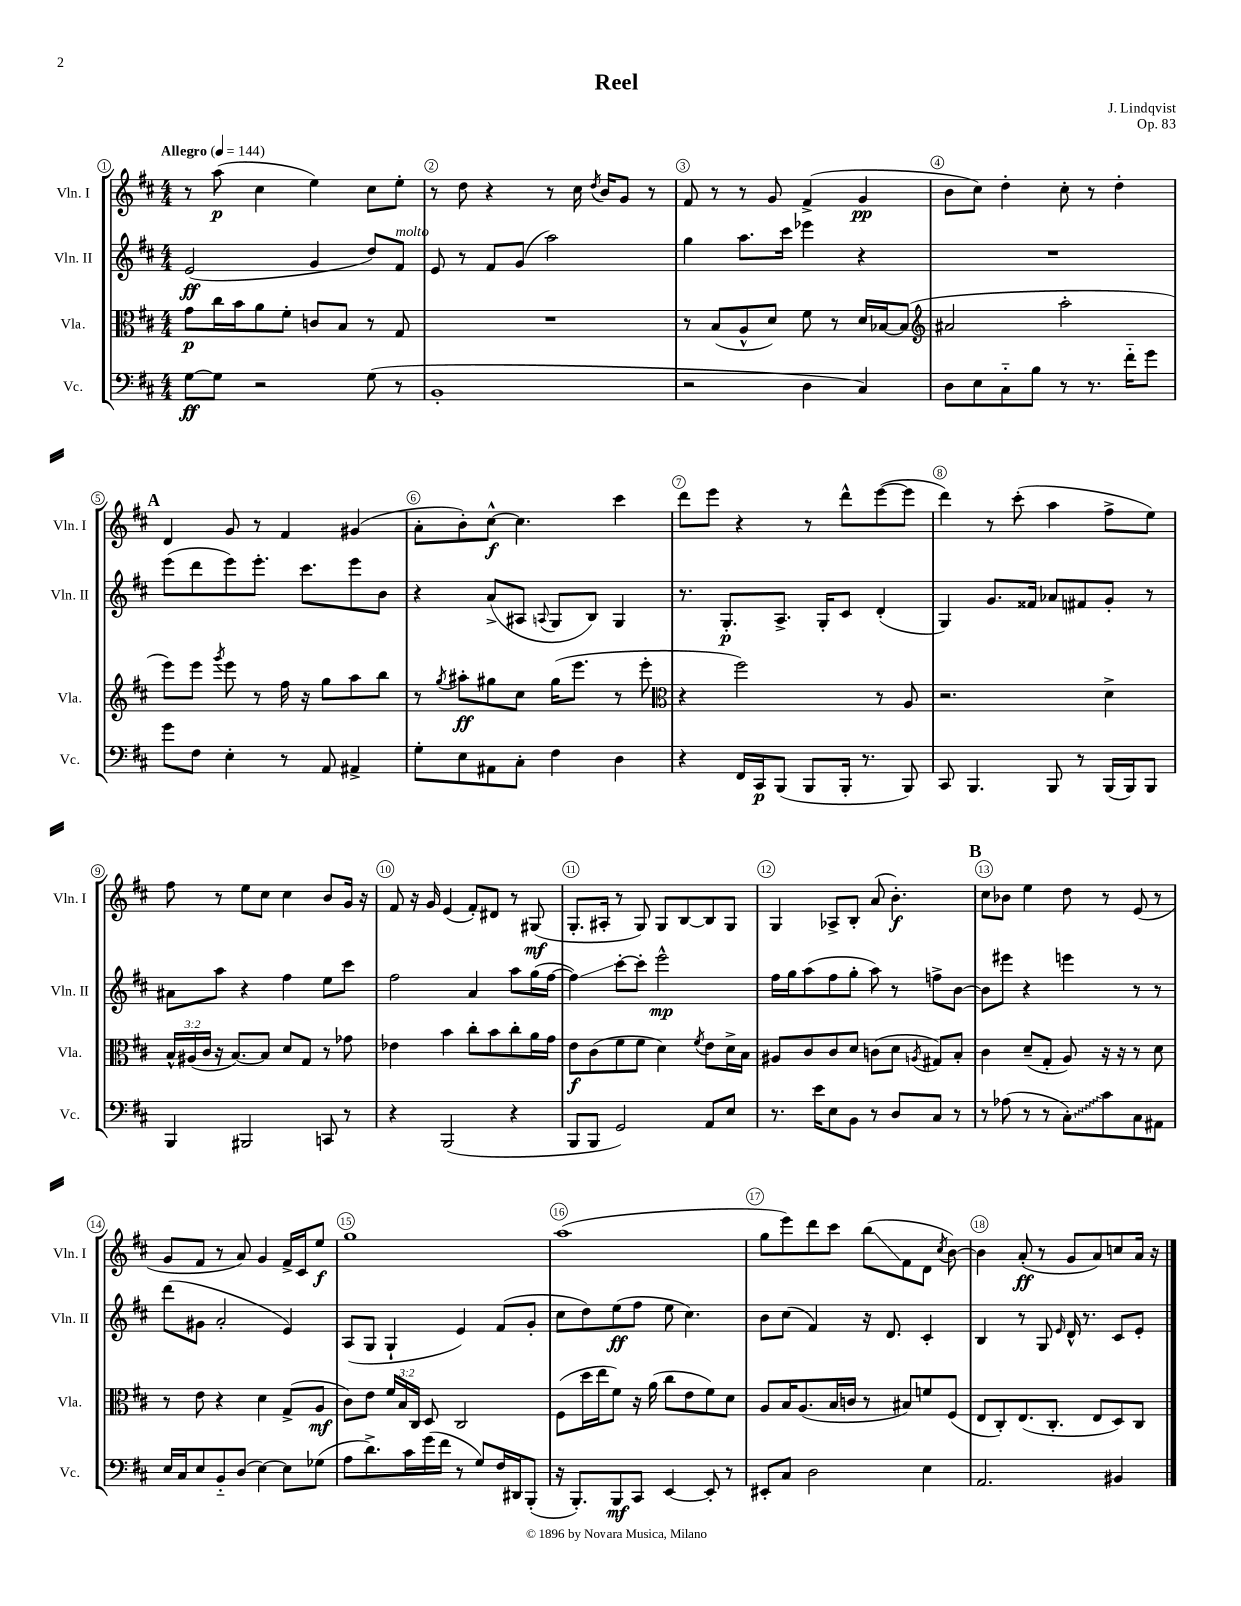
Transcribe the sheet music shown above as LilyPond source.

\header { title = "Reel" composer = "J. Lindqvist" opus = "Op. 83" }
<<
\new StaffGroup <<
\new Staff = "s0" \with { instrumentName = "Vln. I" shortInstrumentName = "Vln. I" } {
    \clef treble \key d \major \numericTimeSignature \time 4/4 \tempo "Allegro" 4 = 144
    \autoBeamOff r8 a''8\p( cis''4 e''4) cis''8[ e''8]-. |
    r8 d''8 r4 r8 cis''16 \acciaccatura { d''8 } b'16[ g'8] r8 |
    fis'8 r8 r8 g'8 fis'4->( g'4\pp |
    b'8[ cis''8]) d''4-. cis''8-. r8 d''4-. |
    \mark \markup { \bold "A" } d'4 g'8 r8 fis'4 gis'4( |
    a'8[-. b'8-.) cis''8]~-^\f cis''4. cis'''4 |
    d'''8[ e'''8] r4 r8 d'''8[-^ e'''8~( e'''8] |
    d'''4) r8 cis'''8-.( a''4 fis''8[-> e''8]) |
    fis''8 r8 e''8[ cis''8] cis''4 b'8[ g'16] r16 |
    fis'8 r16 g'16 e'4( fis'8[-.) dis'8] r8 gis8\mf( |
    g8.[-. ais16]-. r8 g8) g8[ b8~ b8 g8] |
    g4 aes8[-> b8]-. a'8( b'4.-.\f) |
    \mark \markup { \bold "B" } cis''8[ bes'8] e''4 d''8 r8 e'8( r8 |
    g'8[ fis'8] r8 a'8) g'4 fis'16[-> cis'16 e''8]\f |
    g''1 |
    a''1( |
    g''8[ e'''8) d'''8 cis'''8] b''8[\glissando( fis'8 d'8] \acciaccatura { cis''8 } b'8~) |
    b'4 a'8-.\ff( r8 g'8[ a'8) c''8 a'16] r16 \bar "|." |
}
\new Staff = "s1" \with { instrumentName = "Vln. II" shortInstrumentName = "Vln. II" } {
    \clef treble \key d \major \numericTimeSignature \time 4/4
    \autoBeamOff e'2\ff( g'4 d''8[) fis'8]^\markup { \italic "molto" } |
    e'8 r8 fis'8[ g'8]( a''2) |
    g''4 a''8.[ cis'''16] ees'''4 r4 |
    R1 |
    \mark \markup { \bold "A" } e'''8[( d'''8 e'''8) e'''8.]-. cis'''8.[ e'''8 b'8] |
    r4 a'8[->( ais8] \appoggiatura { a8 } g8[ b8]) g4 |
    r8. g8.[-.\p a8.]-> g16[-. cis'8] d'4-.( |
    g4) g'8.[ fisis'16] aes'8[ fis'8 g'8]-. r8 |
    ais'8[ a''8] r4 fis''4 e''8[ cis'''8] |
    fis''2 a'4 a''8[ g''16( fis''16]~ |
    fis''4\glissando) cis'''8[~-. cis'''8]-. e'''2-^\mp |
    fis''16[ g''16 a''8( fis''8 g''8]-. a''8) r8 f''8[-> b'8]~ |
    \mark \markup { \bold "B" } b'8[ eis'''8] r4 e'''4 r8 r8 |
    d'''8[( gis'8] a'2-. e'4) |
    a8[( g8] g4-! e'4) fis'8[( g'8]-. |
    cis''8[ d''8) e''8\ff( fis''8] e''8 cis''4.) |
    b'8[ cis''8]( fis'4) r16 d'8. cis'4-. |
    b4 r8 g8 \grace { e'16 } d'16-^ r8. cis'8[ e'8]-. \bar "|." |
}
\new Staff = "s2" \with { instrumentName = "Vla." shortInstrumentName = "Vla." } {
    \clef alto \key d \major \numericTimeSignature \time 4/4 \override Staff.TupletNumber.text = #tuplet-number::calc-fraction-text
    \autoBeamOff g'8[\p cis''16 b'16 a'8 fis'8]-. c'8[ b8] r8 g8 |
    R1 |
    r8 b8[( a8-^ d'8]) fis'8 r8 d'16[ bes16~ bes8]( |
    \clef treble ais'2 a''2-. |
    \mark \markup { \bold "A" } e'''8[) e'''8] \acciaccatura { g'''8 } e'''8 r8 fis''16 r16 g''8[ a''8 b''8] |
    r8 \acciaccatura { g''8 } ais''8[-.\ff gis''8 cis''8] gis''16[( e'''8.] r8 e'''8-. |
    \clef alto r4 fis''2) r8 a8 |
    r2. d'4-> |
    \tuplet 3/2 { b16[-^ ais16( cis'16] } r16 b8.[~) b8] d'8[ g8] r8 ges'8 |
    ees'4 b'4 cis''8[-. b'8 cis''8-. a'16 g'16] |
    e'8[\f cis'8( fis'8 fis'8] d'4) \acciaccatura { fis'8 } e'8[ d'16-> b16] |
    ais8[ cis'8 cis'8 d'8] c'8[( d'8] \acciaccatura { a8 } gis8[) b8]-. |
    \mark \markup { \bold "B" } cis'4 d'8[--( g8]-. a8) r16 r16 r8 d'8 |
    r8 e'8 r4 d'4 g8[->( a8]\mf |
    cis'8[) e'8] \tuplet 3/2 { fis'16[ b16 cis16] } d8 cis2 |
    fis8[( d''16 e''16 fis'8]) r16 a'16( cis''8[ e'8 fis'8) d'8] |
    a8[ b16 a8.( b16 c'16] r8 bis8[) f'8 fis8]( |
    e8[ cis8-.) e8.( cis8.]-. e8[ d8) cis8] \bar "|." |
}
\new Staff = "s3" \with { instrumentName = "Vc." shortInstrumentName = "Vc." } {
    \clef bass \key d \major \numericTimeSignature \time 4/4
    \autoBeamOff g8[~\ff g8] r2 g8( r8 |
    b,1-. |
    r2 d4 cis4) |
    d8[ e8 cis8-_ b8] r8 r8. fis'16[-_ g'8] |
    \mark \markup { \bold "A" } g'8[ fis8] e4-. r8 a,8 ais,4-> |
    g8[-. e8 ais,8 cis8]-. fis4 d4 |
    r4 fis,16[ cis,16\p b,,8]( b,,8[ b,,16]-. r8. b,,8) |
    cis,8 b,,4. b,,8 r8 b,,16[( b,,16) b,,8] |
    b,,4 bis,,2 c,8 r8 |
    r4 b,,2( r4 |
    b,,8[ b,,8] g,2) a,8[ e8] |
    r8. e'16[ e8 b,8] r8 d8[ cis8] r8 |
    \mark \markup { \bold "B" } r8 aes8( r8 r8 \once \override Glissando.style = #'zigzag cis8[-.\glissando) cis'8 cis8 ais,8] |
    e16[ cis16 e8 b,8-_ d8]( e4~) e8[ ges8]( |
    a8[ d'8.->) cis'16 g'16( fis'16] r8 g8[) fis16 dis,16 b,,8]-.( |
    r16 b,,8.[-.) b,,8\mf cis,8] e,4~ e,8-. r8 |
    eis,8[-. cis8] d2 e4 |
    a,2. bis,4 \bar "|." |
}
>>
>>
\layout { \context { \Score \override BarNumber.break-visibility = ##(#f #t #t) barNumberVisibility = #all-bar-numbers-visible \override BarNumber.stencil = #(make-stencil-circler 0.1 0.3 ly:text-interface::print) } }
